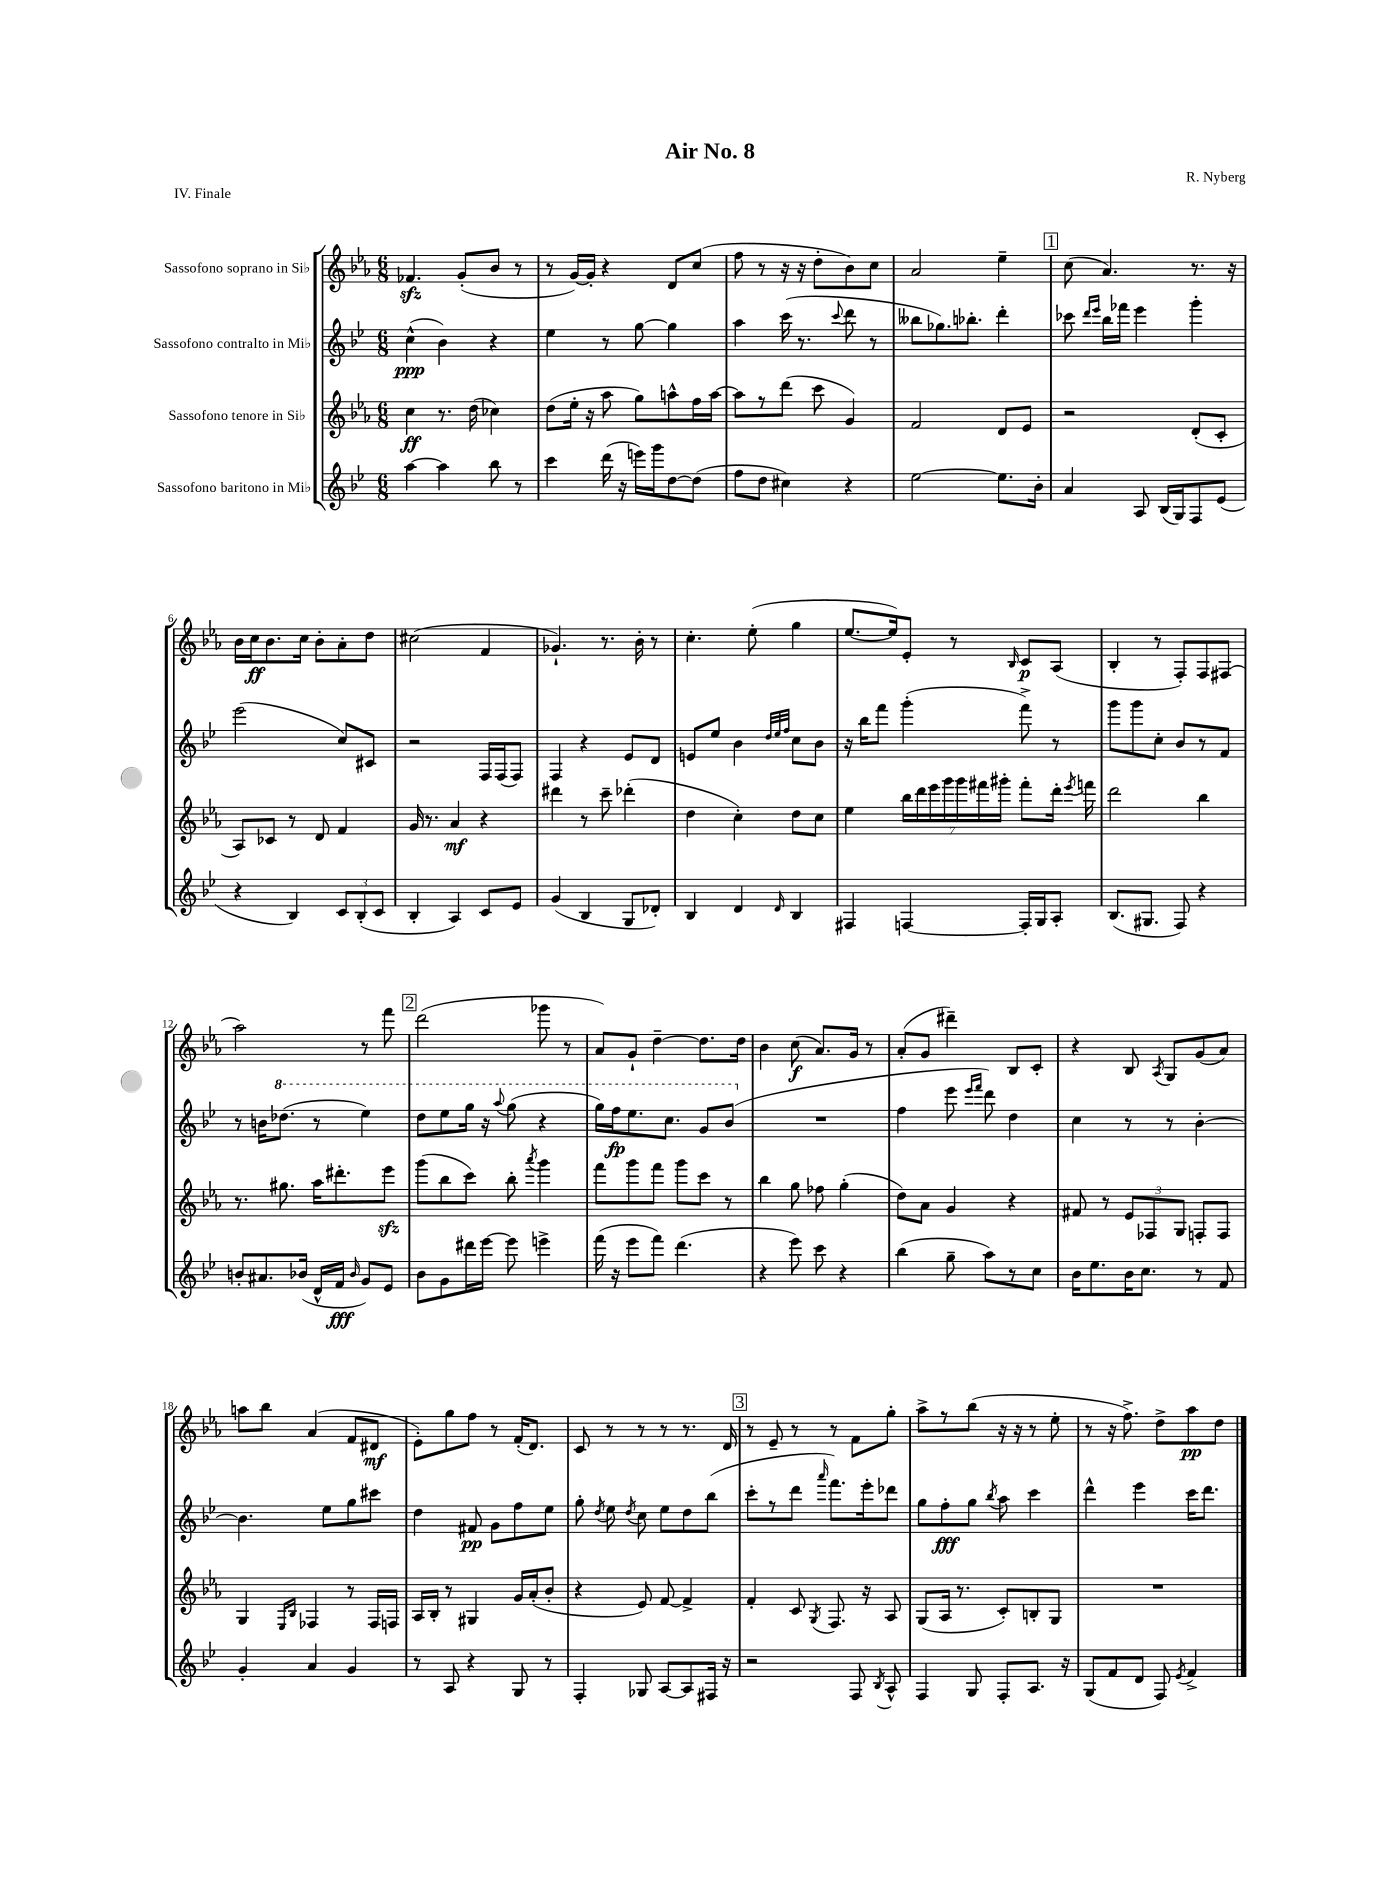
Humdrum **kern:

**kern	**dynam	**kern	**dynam	**kern	**dynam	**kern	**dynam
*part4	*part4	*part3	*part3	*part2	*part2	*part1	*part1
*staff4	*staff4	*staff3	*staff3	*staff2	*staff2	*staff1	*staff1
*I"Sassofono baritono in Mi♭	*	*I"Sassofono tenore in Si♭	*	*I"Sassofono contralto in Mi♭	*	*I"Sassofono soprano in Si♭	*
*clefG2	*	*clefG2	*	*clefG2	*	*clefG2	*
*k[b-e-]	*	*k[b-e-a-]	*	*k[b-e-]	*	*k[b-e-a-]	*
*M6/8	*	*M6/8	*	*M6/8	*	*M6/8	*
=1	=1	=1	=1	=1	=1	=1	=1
[4aa\	.	4cc\	ff	(4cc^^\	ppp	4.f-Xzz/	.
4aa\]	.	8.r	.	4b-\)	.	.	.
.	.	.	.	.	.	(8g'/L	.
.	.	(16dd\	.	.	.	.	.
8bb-\	.	4cc-X\)	.	4r	.	8b-/J	.
8r	.	.	.	.	.	8r	.
=2	=2	=2	=2	=2	=2	=2	=2
4ccc\	.	(8dd\L	.	4ee-\	.	8r	.
.	.	16ee-'\Jk	.	.	.	[16g/LL)	.
.	.	16r	.	.	.	16g'/JJ]	.
(16ddd\	.	8aa-\	.	8r	.	4r	.
16r	.	.	.	.	.	.	.
16eeen\LL)	.	8gg\L)	.	[8gg\	.	.	.
16ggg\J	.	.	.	.	.	.	.
[8dd\	.	8aan^^\	.	4gg\]	.	8d/L	.
(8dd\J]	.	16ff\L	.	.	.	(8cc/J	.
.	.	[16aa\JJ	.	.	.	.	.
=3	=3	=3	=3	=3	=3	=3	=3
8ff\L	.	8aa\L]	.	4aa\	.	8ff\	.
8dd\J	.	8r	.	.	.	8r	.
4cc#X\)	.	(8ddd\J	.	(16ccc\	.	16r	.
.	.	.	.	8.r	.	16r	.
.	.	8ccc\	.	.	.	8dd'\L	.
.	.	.	.	8qqccc/	.	.	.
4r	.	4g/)	.	8ddd\	.	8b-\)	.
.	.	.	.	8r	.	8cc\J	.
=4	=4	=4	=4	=4	=4	=4	=4
[2ee-\	.	2f/	.	8bb--X\L	.	2a-/	.
.	.	.	.	8.gg-X\)	.	.	.
.	.	.	.	8.bb-X'\J	.	.	.
8.ee-\L]	.	8d/L	.	4ddd'\	.	4ee-~\	.
.	.	8e-/J	.	.	.	.	.
16b-'\Jk	.	.	.	.	.	.	.
!!LO:REH:place=s1:t=1
=5	=5	=5	=5	=5	=5	=5	=5
4a/	.	2r	.	8ccc-X\	.	(8cc\	.
.	.	.	.	16qqddd/LL	.	.	.
.	.	.	.	16qqeee-/JJ	.	.	.
.	.	.	.	16bb-\LL	.	4.a-/)	.
.	.	.	.	16fff-X\JJ	.	.	.
8A/	.	.	.	4eee-\	.	.	.
(16B-/LL	.	.	.	.	.	.	.
16G/J)	.	.	.	.	.	.	.
8F/	.	(8d'/L	.	4ggg'\	.	8.r	.
(8e-/J	.	8c'/J	.	.	.	.	.
.	.	.	.	.	.	16r	.
!!LO:LB:g=z
=6	=6	=6	=6	=6	=6	=6	=6
4r	.	8A-/L)	.	(2eee-\	.	16b-\LL	.
.	.	.	.	.	.	16cc\J	ff
.	.	8c-X/J	.	.	.	8.b-\	.
4B-/)	.	8r	.	.	.	.	.
.	.	.	.	.	.	16cc\Jk	.
.	.	8d/	.	.	.	8b-'\L	.
12c/L	.	4f/	.	8cc/L)	.	8a-'\	.
(12B-'/	.	.	.	.	.	.	.
.	.	.	.	8c#X/J	.	8dd\J	.
12c/J	.	.	.	.	.	.	.
=7	=7	=7	=7	=7	=7	=7	=7
4B-'/	.	16g/	.	2r	.	(2cc#X\	.
.	.	8.r	.	.	.	.	.
4A/)	.	4a-/	mf	.	.	.	.
8c/L	.	4r	.	16F/LL	.	4f/	.
.	.	.	.	(16F/J	.	.	.
8e-/J	.	.	.	8F/J)	.	.	.
=8	=8	=8	=8	=8	=8	=8	=8
(4g/	.	4ddd#X\	.	4F/	.	4.g-X`/)	.
4B-/	.	8r	.	4r	.	.	.
.	.	8ccc~\	.	.	.	8.r	.
8G/L	.	(4ddd-X'\	.	8e-/L	.	.	.
.	.	.	.	.	.	16b-'\	.
8d-X'/J)	.	.	.	8d/J	.	8r	.
=9	=9	=9	=9	=9	=9	=9	=9
4B-/	.	4dd\	.	8en/L	.	4.cc'\	.
.	.	.	.	8ee-/J	.	.	.
4d/	.	4cc'\)	.	4b-\	.	.	.
.	.	.	.	.	.	(8ee-'\	.
.	.	.	.	32qqdd/LLL	.	.	.
.	.	.	.	32qqee-/	.	.	.
16qqd/	.	.	.	32qqff/JJJ	.	.	.
4B-/	.	8dd\L	.	8cc\L	.	4gg\	.
.	.	8cc\J	.	8b-\J	.	.	.
=10	=10	=10	=10	=10	=10	=10	=10
4F#X/	.	4ee-\	.	16r	.	[8.ee-/L	.
.	.	.	.	16bb-\KL	.	.	.
.	.	.	.	8fff\J	.	.	.
.	.	.	.	.	.	16ee-/k])	.
[4Fn/	.	28bb-\LL	.	(4ggg'\	.	8e-'/J	.
.	.	28ddd\	.	.	.	.	.
.	.	28eee-\	.	.	.	.	.
.	.	28ggg\	.	.	.	.	.
.	.	.	.	.	.	8r	.
.	.	28ggg\	.	.	.	.	.
.	.	28fff#X\	.	.	.	.	.
.	.	28ggg#X'\JJ	.	.	.	.	.
.	.	.	.	.	.	16qqB-/	.
16F'/LL]	.	8fff#'\L	.	8fff^\)	.	8c/L	p
16G/J	.	.	.	.	.	.	.
8A'/J	.	16ddd'\Jk	.	8r	.	(8A-/J	.
.	.	8qeee-/	.	.	.	.	.
.	.	16fffn\	.	.	.	.	.
=11	=11	=11	=11	=11	=11	=11	=11
(8.B-/L	.	2ddd\	.	8ggg\L	.	4B-'/	.
.	.	.	.	8ggg\	.	.	.
8.G#X/J	.	.	.	.	.	.	.
.	.	.	.	8cc'\J	.	8r	.
8F/)	.	.	.	8b-/L	.	8F'/L)	.
4r	.	4bb-\	.	8r	.	8F/	.
.	.	.	.	8f/J	.	(8F#X/J	.
!!LO:LB:g=z
=12	=12	=12	=12	=12	=12	=12	=12
8bn'/L	.	8.r	.	8r	.	2aa-\)	.
8.a#X/	.	.	.	16bn\KL	.	.	.
*	*	*	*	*8va	*	*	*
.	.	8.gg#X\	.	(8.ddd-X\J	.	.	.
(16b-X/Jk	.	.	.	.	.	.	.
16d^^/LL	.	16aa-\KL	.	8r	.	.	.
16f/JJ	fff	8.ddd#X'\	.	.	.	.	.
16qqb-/	.	.	.	.	.	.	.
8g/L)	.	.	.	4eee-\)	.	8r	.
8e-/J	.	8eee-zz\J	.	.	.	8fff\	.
!!LO:REH:place=s1:t=2
=13	=13	=13	=13	=13	=13	=13	=13
8b-\L	.	(8ggg\L	.	8ddd\L	.	(2ddd\	.
8g\	.	8bb-\	.	8eee-\	.	.	.
16ddd#X\L	.	8ccc\J)	.	16ggg\Jk	.	.	.
[16eee-\JJ	.	.	.	16r	.	.	.
.	.	.	.	8qqaaa/	.	.	.
8eee-\]	.	8bb-'\	.	(8ggg\	.	.	.
.	.	8qaaa-/	.	.	.	.	.
4eeen^\	.	4ggg\	.	4r	.	8ggg-X\	.
.	.	.	.	.	.	8r	.
=14	=14	=14	=14	=14	=14	=14	=14
(16fff\	.	8fff\L	.	16ggg\LL)	.	8a-/L)	.
16r	.	.	.	16fff\J	fp	.	.
8eee-\L	.	8ggg\	.	8.eee-\	.	8g`/J	.
8fff\J)	.	8fff\J	.	.	.	[4dd~\	.
.	.	.	.	8.ccc\J	.	.	.
(4.ddd\	.	8ggg\L	.	.	.	.	.
.	.	8ccc\J	.	8gg/L	.	8.dd\L]	.
.	.	8r	.	(8bb-/J	.	.	.
.	.	.	.	.	.	16dd\Jk	.
=15	=15	=15	=15	=15	=15	=15	=15
*	*	*	*	*X8va	*	*	*
4r	.	4bb-\	.	2.r	.	4b-\	.
8eee-\)	.	8gg\	.	.	.	(8cc\	f
8ccc\	.	8ff-X\	.	.	.	8.a-/L)	.
4r	.	(4gg'\	.	.	.	.	.
.	.	.	.	.	.	16g/Jk	.
.	.	.	.	.	.	8r	.
=16	=16	=16	=16	=16	=16	=16	=16
(4bb-\	.	8dd\L)	.	4ff\	.	(8a-'/L	.
.	.	8a-\J	.	.	.	8g/J	.
8gg~\	.	4g/	.	8eee-\	.	4ddd#X~\)	.
.	.	.	.	16qqeee-/LL	.	.	.
.	.	.	.	16qqfff/JJ	.	.	.
8aa\L)	.	.	.	8ddd\)	.	.	.
8r	.	4r	.	4dd\	.	8B-/L	.
8cc\J	.	.	.	.	.	8c'/J	.
=17	=17	=17	=17	=17	=17	=17	=17
16b-\KL	.	8f#X/	.	4cc\	.	4r	.
8.ee-\	.	.	.	.	.	.	.
.	.	8r	.	.	.	.	.
16b-\K	.	12e-/L	.	8r	.	8B-/	.
8.cc\J	.	.	.	.	.	.	.
.	.	12F-X/	.	.	.	.	.
.	.	.	.	.	.	8qA-/	.
.	.	.	.	8r	.	8G/L	.
.	.	12G/J	.	.	.	.	.
8r	.	8Fn'/L	.	[4b-'\	.	(8g/	.
8f/	.	8F/J	.	.	.	8a-/J)	.
!!LO:LB:g=z
=18	=18	=18	=18	=18	=18	=18	=18
4g'/	.	4G/	.	4.b-\]	.	8aan\L	.
.	.	.	.	.	.	8bb-\J	.
.	.	16qqE-/LL	.	.	.	.	.
.	.	16qqB-/JJ	.	.	.	.	.
4a/	.	4F-X/	.	.	.	(4a-/	.
.	.	.	.	8ee-\L	.	.	.
4g/	.	8r	.	8gg\	.	8f/L	.
.	.	16F-/LL	.	8ccc#X\J	.	8d#X/J	mf
.	.	16Fn/JJ	.	.	.	.	.
=19	=19	=19	=19	=19	=19	=19	=19
8r	.	16A-/LL	.	4dd\	.	8e-'\L)	.
.	.	16B-'/JJ	.	.	.	.	.
8A/	.	8r	.	.	.	8gg\	.
4r	.	4G#X/	.	8f#X/	pp	8ff\J	.
.	.	.	.	8g\L	.	8r	.
8G/	.	16g/LL	.	8ff\	.	(16f'/KL	.
.	.	(16a-'/J	.	.	.	8.d/J)	.
8r	.	8b-'/J	.	8ee-\J	.	.	.
=20	=20	=20	=20	=20	=20	=20	=20
4F'/	.	4r	.	8gg'\	.	8c/	.
.	.	.	.	8qdd/	.	.	.
.	.	.	.	8ee-\	.	8r	.
.	.	.	.	8qdd/	.	.	.
8G-X/	.	8e-/)	.	8cc\	.	8r	.
[8A/L	.	[8f/	.	8ee-\L	.	8r	.
8A/]	.	4f^/]	.	8dd\	.	8.r	.
16F#X/Jk	.	.	.	(8bb-\J	.	.	.
16r	.	.	.	.	.	16d/	.
!!LO:REH:place=s1:t=3
=21	=21	=21	=21	=21	=21	=21	=21
2r	.	4f'/	.	8ccc'\L	.	8r	.
.	.	.	.	8r	.	8e-~/	.
.	.	8c/	.	8ddd\J	.	8r	.
.	.	8qG/	.	16qqaaa/	.	.	.
.	.	8.F/	.	8.fff\L)	.	8r	.
8F/	.	.	.	.	.	8f\L	.
.	.	16r	.	16eee-'\k	.	.	.
8qB-/	.	.	.	.	.	.	.
8A^^/	.	8A-/	.	8ddd-X\J	.	8gg'\J	.
=22	=22	=22	=22	=22	=22	=22	=22
4F/	.	(8G/L	.	8gg\L	.	8aa-^\L	.
.	.	16A-/Jk	.	8ff'\	fff	8r	.
.	.	8.r	.	.	.	.	.
8G/	.	.	.	8gg\J	.	(8bb-\J	.
.	.	.	.	8qbb-/	.	.	.
8F'/L	.	8c'/L)	.	8aa\	.	16r	.
.	.	.	.	.	.	16r	.
8.A/J	.	8Bn'/	.	4ccc\	.	8r	.
.	.	8G/J	.	.	.	8ee-'\	.
16r	.	.	.	.	.	.	.
=23	=23	=23	=23	=23	=23	=23	=23
(8G/L	.	2.r	.	4ddd^^\	.	8r	.
8f/	.	.	.	.	.	16r	.
.	.	.	.	.	.	8.ff^\)	.
8d/J	.	.	.	4eee-\	.	.	.
8F/)	.	.	.	.	.	8dd^\L	.
8qe-/	.	.	.	.	.	.	.
4f^/	.	.	.	16ccc\KL	.	8aa-\	pp
.	.	.	.	8.ddd\J	.	.	.
.	.	.	.	.	.	8dd\J	.
==	==	==	==	==	==	==	==
*-	*-	*-	*-	*-	*-	*-	*-
